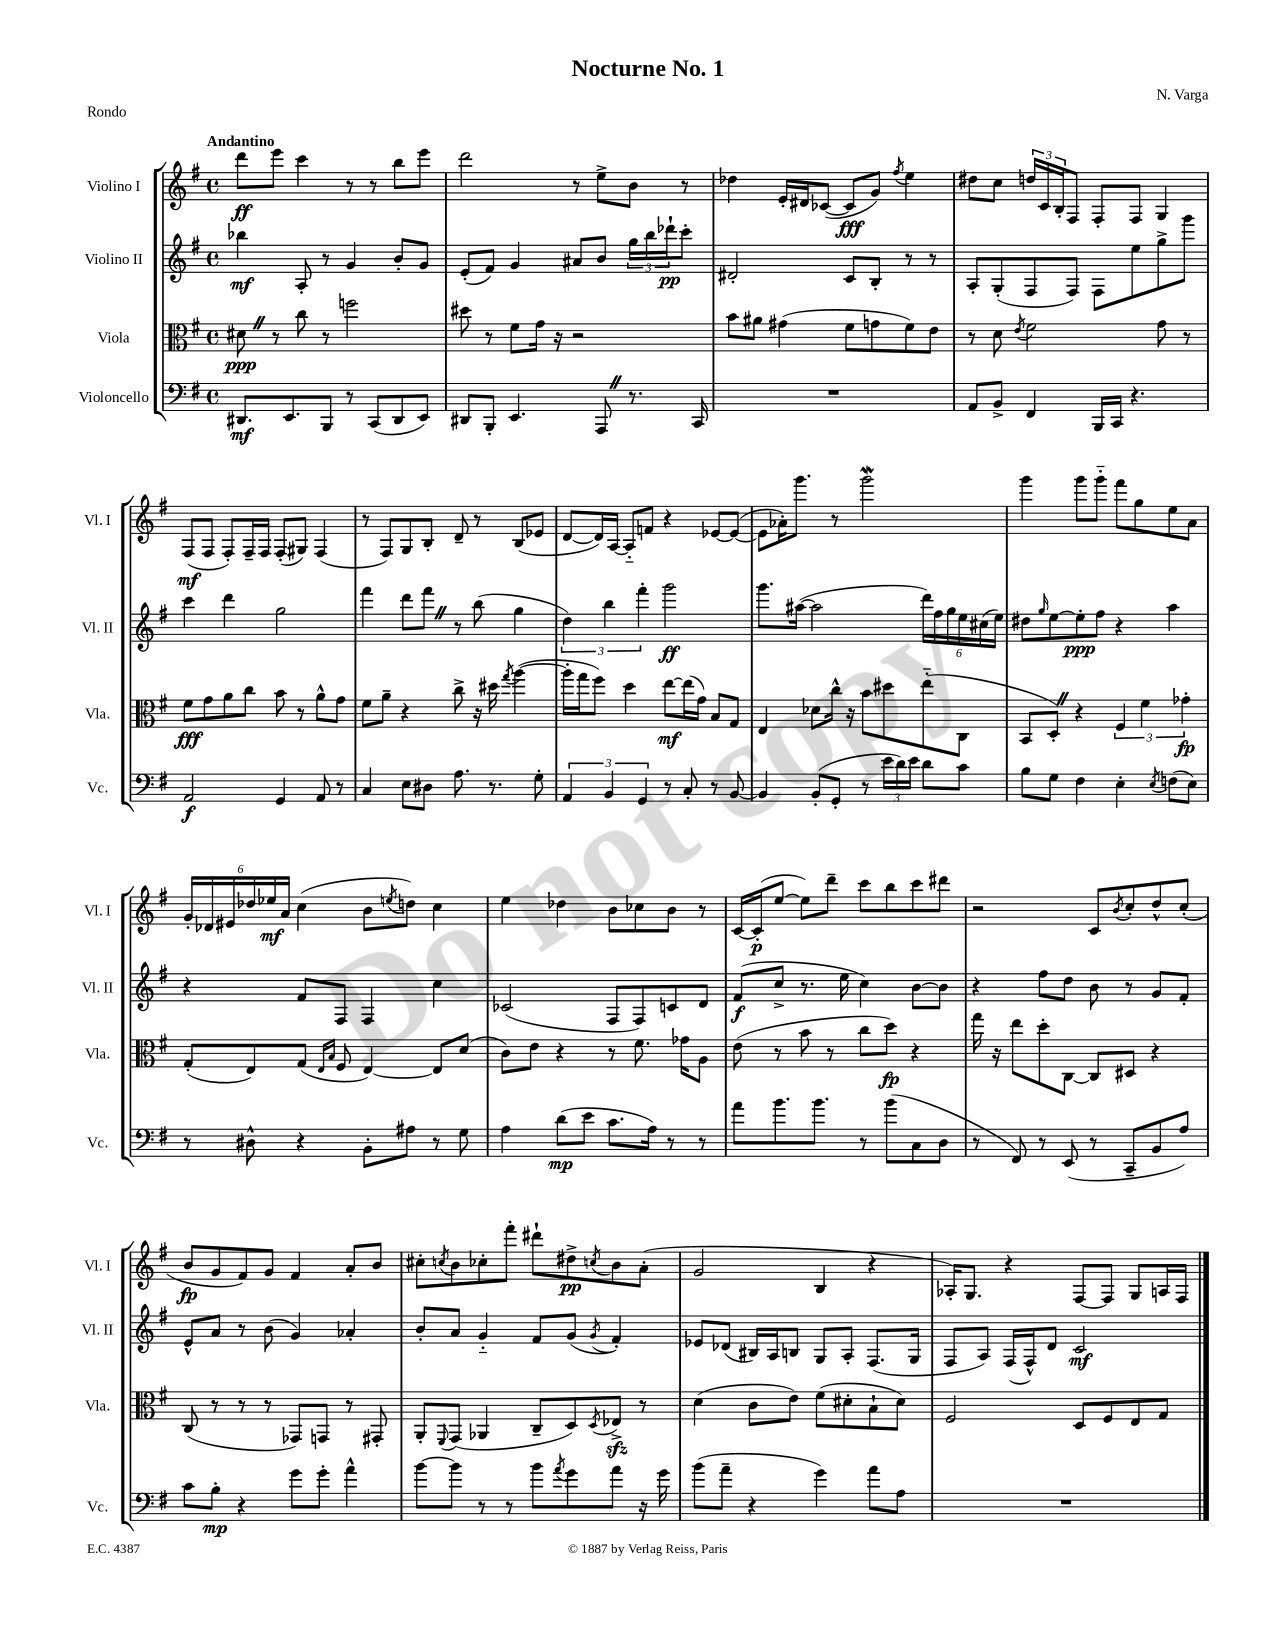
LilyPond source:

\header { title = "Nocturne No. 1" composer = "N. Varga" piece = "Rondo" }
<<
\new StaffGroup <<
\new Staff = "s0" \with { instrumentName = "Violino I" shortInstrumentName = "Vl. I" } {
    \clef treble \key g \major \defaultTimeSignature \time 4/4 \tempo "Andantino"
    d'''8\ff e'''8 c'''4 r8 r8 b''8 e'''8 |
    d'''2 r8 e''8-> b'8 r8 |
    des''4 e'16-. dis'16 ces'8~( ces'8\fff g'8) \acciaccatura { fis''8 } e''4 |
    dis''8 c''8 \tuplet 3/2 { d''16 c'16 b16-. } fis8 fis8-. fis8 g4 |
    fis8\mf( fis8 fis8-.) fis16-- fis16 fis8-.( gis8) fis4( |
    r8 fis8) g8 b8-. d'8-- r8 b8( ees'8 |
    d'8~ d'16) a16~ a8-_ f'8 r4 ees'8~ ees'8~( |
    ees'8 aes'16-.) g'''8. r8 g'''2\mordent |
    g'''4 g'''8 g'''8-_ fis'''8 g''8 e''8 a'8 |
    \tuplet 6/4 { g'16-. des'16 eis'16 des''16 ees''16\mf a'16 } c''4( b'8 \acciaccatura { e''8 } d''8) c''4 |
    e''4 des''4 b'8 ces''8 b'8 r8 |
    c'16~ c'16-.\p( e''8~ e''8) d'''8-- c'''8 b''8 c'''8 dis'''8 |
    r2 c'8 \acciaccatura { b'8 } c''8-. d''8-^ c''8-.( |
    b'8\fp g'8 fis'8) g'8 fis'4 a'8-. b'8 |
    cis''8-. \acciaccatura { c''8 } b'8 ces''8-. fis'''8-. dis'''8-! dis''8->\pp \acciaccatura { c''8 } b'8 a'8-.( |
    g'2 b4 r4 |
    aes16-.) g8. r4 fis8~ fis8 g8 a16 fis16 \bar "|." |
}
\new Staff = "s1" \with { instrumentName = "Violino II" shortInstrumentName = "Vl. II" } {
    \clef treble \key g \major \defaultTimeSignature \time 4/4
    bes''4\mf a8-. r8 g'4 b'8-. g'8 |
    e'8-.( fis'8) g'4 ais'8 b'8 \tuplet 3/2 { g''16 b''16 des'''16-!\pp } c'''8-. |
    dis'2-. c'8 b8-. r8 r8 |
    a8-. g8-.( fis8 fis8) fis8 e''8 g''8-> g'''8 |
    c'''4 d'''4 g''2 |
    fis'''4 d'''8 fis'''8 \once \override BreathingSign.text = \markup { \musicglyph "scripts.caesura.straight" } \breathe r8 b''8( g''4 |
    \tuplet 3/2 { d''4) b''4 fis'''4-. } g'''2\ff |
    g'''8. ais''16~( ais''2 \tuplet 6/4 { d'''16) fis''16 g''16 e''16 cis''16( e''16) } |
    dis''8 \grace { g''16 } e''8~ e''8-.\ppp fis''8 r4 a''4 |
    r4 fis'8 fis8 fis4 c''4 |
    ces'2( fis8 fis8) c'8 d'8 |
    fis'8\f( c''8-> r8. e''16 c''4) b'8~ b'8 |
    r4 fis''8 d''8 b'8 r8 g'8 fis'8-. |
    e'8-^ a'8 r8 b'8( g'4) aes'4-. |
    b'8-. a'8 g'4-_ fis'8 g'8( \acciaccatura { g'8 } fis'4-.) |
    ees'8 des'8( bis16) a16 b8 g8 a8-. fis8.( g16 |
    fis8 a8) fis16( fis16-^) d'8 c'2\mf \bar "|." |
}
\new Staff = "s2" \with { instrumentName = "Viola" shortInstrumentName = "Vla." } {
    \clef alto \key g \major \defaultTimeSignature \time 4/4
    dis'8\ppp \once \override BreathingSign.text = \markup { \musicglyph "scripts.caesura.straight" } \breathe r8 c''8 r8 f''2 |
    dis''8 r8 fis'8 g'16 r16 r2 |
    b'8 ais'8 gis'4( fis'8 g'8 fis'8) e'8 |
    r8 d'8 \acciaccatura { e'8 } fis'2 g'8 r8 |
    fis'8\fff g'8 a'8 c''8 b'8 r8 a'8-^ g'8 |
    fis'8 a'8-- r4 c''8-> r16 dis''16 \acciaccatura { g''8 } a''4~( |
    a''16-. g''16 fis''8) d''4 e''8~\mf e''16( g'16) b8 g8 |
    e4 des'8 c''16-^ r16 b'8 dis''8 e''8-_( c8 |
    b,8 d8-.) \once \override BreathingSign.text = \markup { \musicglyph "scripts.caesura.straight" } \breathe r4 \tuplet 3/2 { fis4 fis'4 ges'4-.\fp } |
    g8-.( e8) g8( \grace { e16 b16 } fis8 e4~) e8 d'8( |
    c'8) e'8 r4 r8 fis'8. ges'16 a8 |
    e'8( r8 b'8 r8 c''8 d''8\fp) r4 |
    g''16 r16 e''8 d''8-. c8~ c8 dis8 r4 |
    c8( r8 r8 r8 ges,8) g,8 r8 gis,8-. |
    a,8-. \appoggiatura { fis,8 } g,8( aes,4 c8-- d8) \acciaccatura { d8 } ees8->\sfz r8 |
    d'4( c'8 e'8) fis'8( dis'8-. b8-! dis'8) |
    fis2 d8 fis8 e8 g8 \bar "|." |
}
\new Staff = "s3" \with { instrumentName = "Violoncello" shortInstrumentName = "Vc." } {
    \clef bass \key g \major \defaultTimeSignature \time 4/4
    dis,8.\mf e,8. b,,8 r8 c,8( dis,8 e,8) |
    dis,8 b,,8-. e,4. a,,8 \once \override BreathingSign.text = \markup { \musicglyph "scripts.caesura.straight" } \breathe r8. c,16 |
    R1 |
    a,8 b,8-> fis,4 b,,16 c,16 r4. |
    a,2\f g,4 a,8 r8 |
    c4 e8 dis8 a8. r8. g8-. |
    \tuplet 3/2 { a,4 b,4 g,4 } r8 c8-. r8 b,8~ |
    b,4 b,8-.( g,8-. r8 \tuplet 3/2 { e'16 d'16) e'16 } d'8 c'8 |
    b8 g8 fis4 e4-. \acciaccatura { e8 } f8( e8) |
    r8 dis8-^ r4 b,8-. ais8 r8 g8 |
    a4 d'8\mp( e'8 c'8. a16) r8 r8 |
    a'8 b'8. b'8. r8 b'8( c8 d8 |
    r8 fis,8) r8 e,8( r8 c,8-- b,8 a8) |
    c'8 b8-.\mp r4 g'8 g'8-. a'4-^ |
    b'8~ b'8 r8 r8 b'8 \acciaccatura { a'8 } g'8 a'8 r16 g'16 |
    b'8( a'8-- r4 g'4) a'8 a8 |
    R1 \bar "|." |
}
>>
>>
\layout { \context { \Score \remove "Bar_number_engraver" } }
